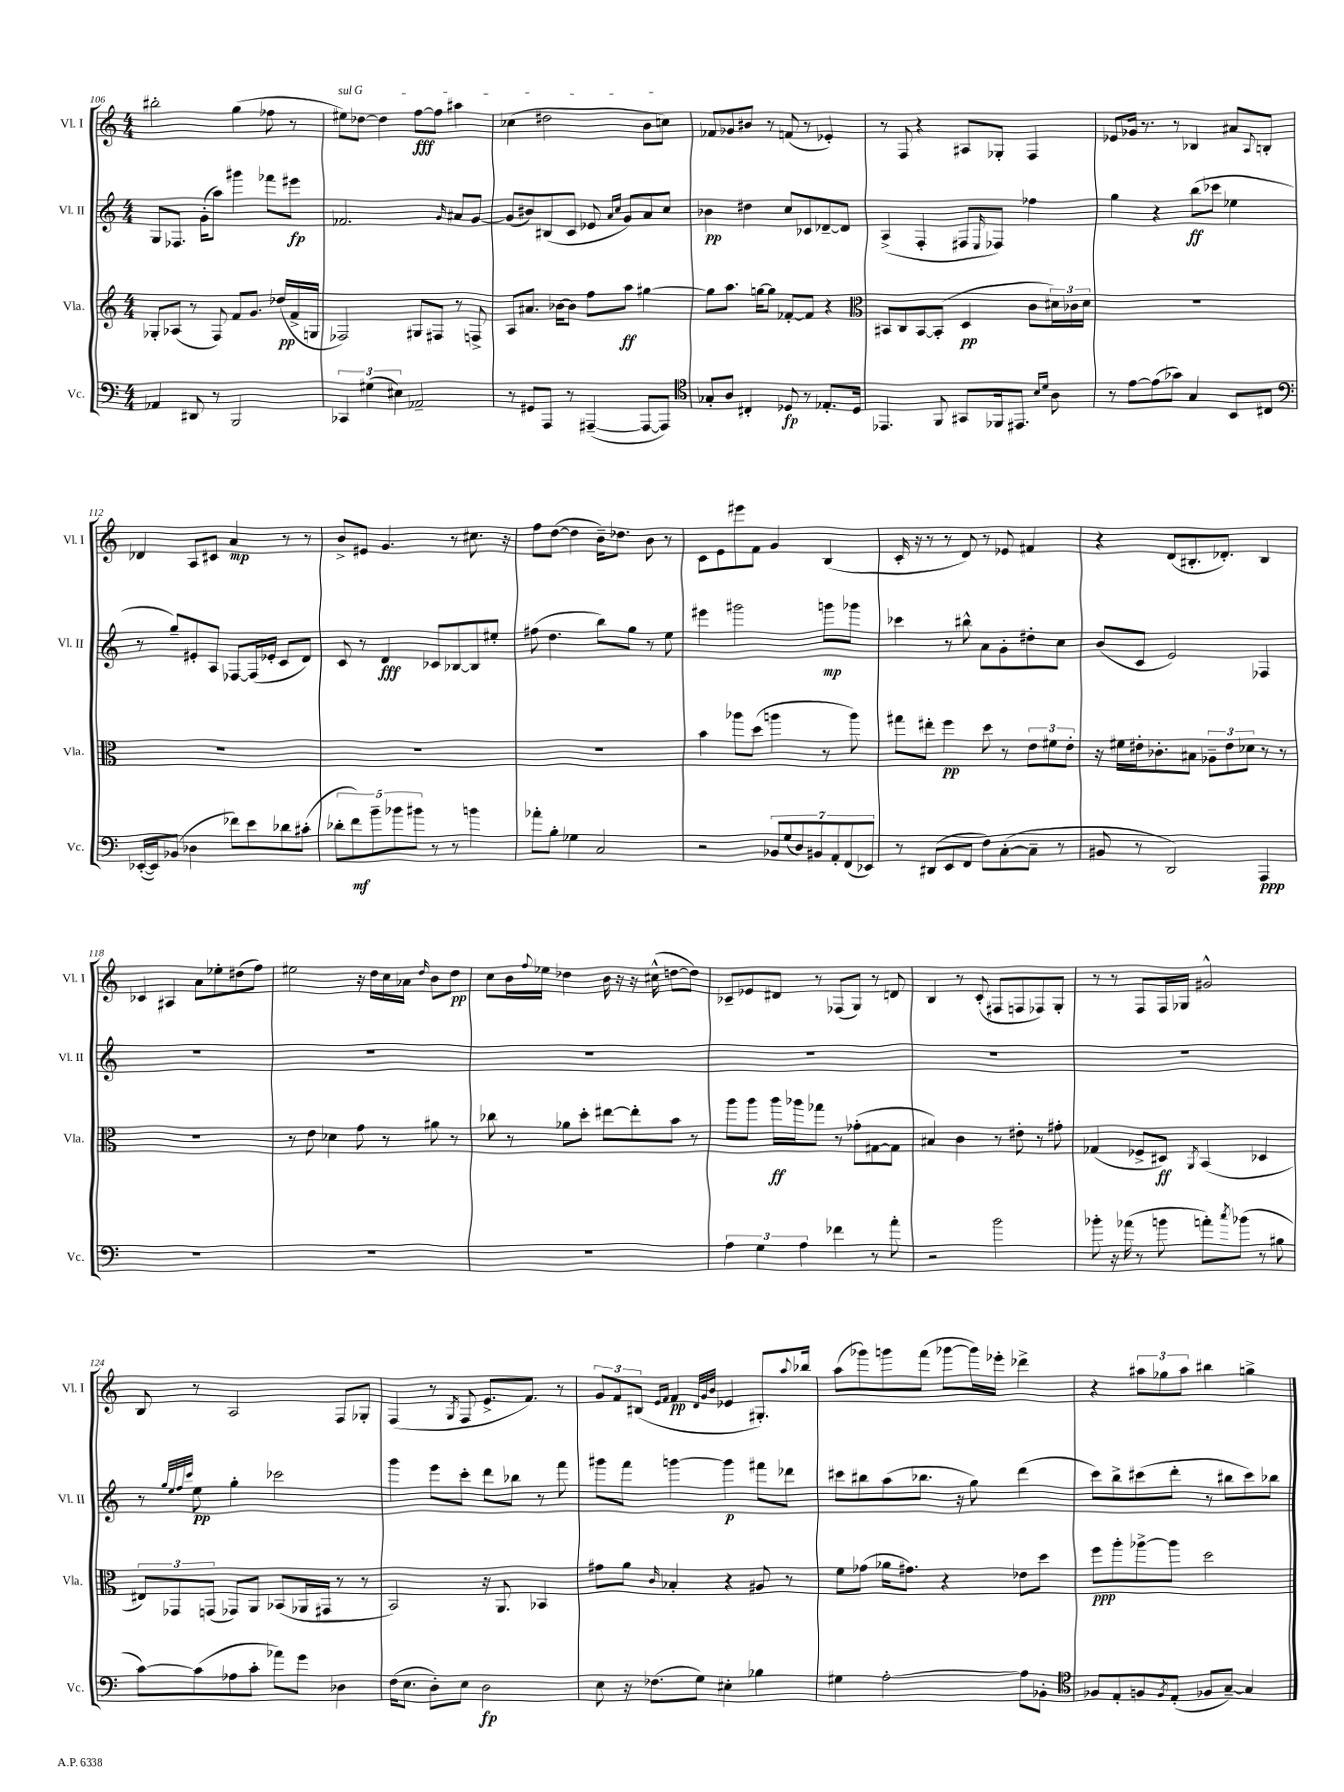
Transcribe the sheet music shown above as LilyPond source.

<<
\new StaffGroup <<
\new Staff = "s0" \with { instrumentName = "Vl. I" shortInstrumentName = "Vl. I" } {
    \clef treble \key c \major \numericTimeSignature \time 4/4
    bis''2-. g''4( fes''8 r8 |
    \once \override TextSpanner.bound-details.left.text = \markup { \italic "sul G" } eis''8\startTextSpan) des''8~ des''4 f''8~\fff f''8 ais''4 |
    ces''4( dis''2 b'8 c''8\stopTextSpan) |
    fes'8 ges'8 bis'8 r8 f'8( r8 ees'4-.) |
    r8 f8 r4 ais8 ges8-. f4 |
    ees'8 ges'16 r8. r8 bes4 ais'8 \appoggiatura { a8 } b8-. |
    des'4 a8 cis'8 a'4\mp r8 r8 |
    b'8-> eis'8 g'4. r8 cis''8. r16 |
    f''8 d''8~( d''4 b'16--) des''8. b'8 r8 |
    c'8 e'8 eis'''8 f'8 g'4 b4( |
    c'16-. r16 r8 r8 d'8) r8 ees'8 fis'4 |
    r4 d'8( bis8.-. des'8.-.) bis4 |
    ces'4 ais4 a'8 ees''8-. dis''8( f''8) |
    eis''2 r16 d''16 c''16 aes'16 \grace { d''16 } b'8 d''8\pp |
    c''8 b'16 \appoggiatura { f''8 } ees''16 des''4 b'16 r16 r16 cis''16-^( d''8~ d''8) |
    ces'8-- ees'8 dis'8 r8 fes8( g8) r8 d'8 |
    b4 r8 c'8-.( fis8 f8 fes8) g8-. |
    r8 r8 f8 f16 ges16 gis'2-^ |
    b8 r8 a2 f8 ges8-. |
    f4( r8 \acciaccatura { g8 } f8 e'8.-> f'8.) r8 |
    \tuplet 3/2 { g'8 f'8 bis8( } \grace { e'16 f'16 } f'4\pp \grace { d'32 g'32 b'32 } ees'4 gis8.-.) \appoggiatura { a''8 } bes''16 |
    a''8( ges'''8) g'''8 f'''8( ges'''8~ ges'''16) ees'''16-. des'''4-> |
    r4 \tuplet 3/2 { ais''8 ges''8 ais''8 } bis''4 g''4-> \bar "|." |
}
\new Staff = "s1" \with { instrumentName = "Vl. II" shortInstrumentName = "Vl. II" } {
    \clef treble \key c \major \numericTimeSignature \time 4/4
    g8 fes8. g'16-.( a''8) gis'''4 fes'''8 eis'''8\fp |
    fes'2. \grace { g'16 } ais'8 g'8~ |
    g'8( bis'8) bis8( c'8 ees'8 \grace { a'16 c''16 } g'8) a'8 c''8 |
    bes'4\pp dis''4 c''8 ces'8 des'8~-- des'8 |
    a4->( f4-. fis8 \grace { e16 } fes8) fes''4 |
    g''4 r4 b''8\ff( ces'''8 ees''4 |
    r8 g''8--) eis'8-. a8 fes8~ fes16( ees'16-. c'8 d'8) |
    c'8 r8 d'4\fff ces'8 bes8~ bes8 eis''8-. |
    fis''8( d''4. b''8) g''8 r8 e''8 |
    eis'''4 gis'''2 g'''8\mp ges'''8 |
    ces'''4 r8 bis''8-^ a'8 g'8-. dis''8-. c''8 |
    b'8( c'8 e'2) fes4 |
    R1 |
    R1 |
    R1 |
    R1 |
    R1 |
    R1 |
    r8 \grace { g''32 e''32 f''32 c'''32 } e''8\pp g''4-. ces'''2 |
    g'''4 e'''8 c'''8-. d'''8 bes''8 r8 f'''8 |
    gis'''8 f'''8 g'''4~ g'''4\p fis'''8 des'''8 |
    cis'''8 bis''8 a''8( bes''8. r16 g''8) d'''4( |
    c'''8) b''8-> cis'''8( d'''8-. r8 bis''8 cis'''8) bes''8 \bar "|." |
}
\new Staff = "s2" \with { instrumentName = "Vla." shortInstrumentName = "Vla." } {
    \clef treble \key c \major \numericTimeSignature \time 4/4
    ges8-. aes8( r8 f8) f'8 g'8. des''16\pp( f'16-> g16 |
    fes2) gis8 fis8 r8 f8-> |
    a8 ais'8. bes'16~ bes'8 f''8 a''8\ff gis''4~ |
    gis''8 a''8. g''16~ g''8 fes'8~-. fes'8 r4 |
    \clef alto bis,8 c8 bis,8~ bis,8-.( d4\pp c'8 \tuplet 3/2 { dis'16) ces'16 dis'16 } |
    R1 |
    R1 |
    R1 |
    R1 |
    b'4 aes''8 d''8( a''4 r8 a''8) |
    gis''8 eis''8-. f''4\pp d''8 r8 \tuplet 3/2 { e'8 fis'8 e'8-. } |
    r16 fis'16 eis'16-. ces'8.-. bis8 \tuplet 3/2 { aes8-- eis'8 des'8 } r8 r8 |
    R1 |
    r8 e'8 des'4 g'8 r8 ais'8 r8 |
    ces''8 r8 aes'8 d''8-. eis''8~ eis''8-. b'8 r8 |
    a''8 a''8 a''16\ff aes''16 ges''8 r8 ges'8-.( gis8~ gis8 |
    bis4) c'4 r8 eis'8-. r8 gis'8-. |
    ges4( fes8-> dis8\ff) \acciaccatura { a,8 } b,4( des4 |
    \tuplet 3/2 { eis8) ges,8 g,8( } ges,8) a,8 bes,8( aes,16 gis,16 r8 r8 |
    b,2) r16 a,8. bes,4 |
    gis'8 a'8 \grace { c'16 } bes4-. r4 ais8 r8 |
    f'8 ges'8( aes'16 gis'8.) r4 ees'8 d''8 |
    f''8\ppp a''8-. aes''8~-> aes''8 d''2 \bar "|." |
}
\new Staff = "s3" \with { instrumentName = "Vc." shortInstrumentName = "Vc." } {
    \clef bass \key c \major \numericTimeSignature \time 4/4
    aes,4 dis,8 r8 b,,2 |
    \tuplet 3/2 { ces,4 gis4( eis4) } aes,2-- |
    r8 gis,8 a,,8 r8 ais,,4~--( ais,,8~ ais,,8) |
    \clef tenor ges8-. a8 cis4-. des8\fp r8 ees8.-. des16 |
    ees,4. f,8 gis,8 fes,16 eis,8. \grace { b16 d'16 } a8 |
    r8 e'8~ e'8( ges'8) g4 b,8 cis8 |
    \clef bass ees,16~-.( ees,16) bes,8( des4 fes'8) e'8 des'8 cis'8-.( |
    \tuplet 5/4 { des'8-. f'8\mf) b'8-- bes'8 bis'8 } r8 r8 b'4 |
    aes'8-. b8-. ges4 c2 |
    r2 \tuplet 7/4 { bes,8 g8( d8) bis,8 a,8-. f,8( ees,8) } |
    r8 dis,8( e,8 f,8 f8) c8~-.( c8-- r8 |
    bis,8 r8 d,2) a,,4\ppp |
    R1 |
    R1 |
    R1 |
    \tuplet 3/2 { a4 g4 a4 } fes'4 r8 a'8-. |
    r2 b'2 |
    bes'8-. r16 aes'16( r8 b'8 a'8-.) \acciaccatura { c''8 } bes'8( r8 bis8 |
    c'8~) c'8( aes8 c'8-. aes'8) g'8 des4 |
    f16( e8. d8-.) e8 d2\fp |
    e8 r16 fes8.( g8) eis4-. bes4 |
    gis4 a2~-. a8 bes,8-. |
    \clef tenor fes8 e8-. f8 \acciaccatura { f8 } e8-.( fes8 g8~--) g4 \bar "|." |
}
>>
>>
\layout { \context { \Score currentBarNumber = #106 } }
